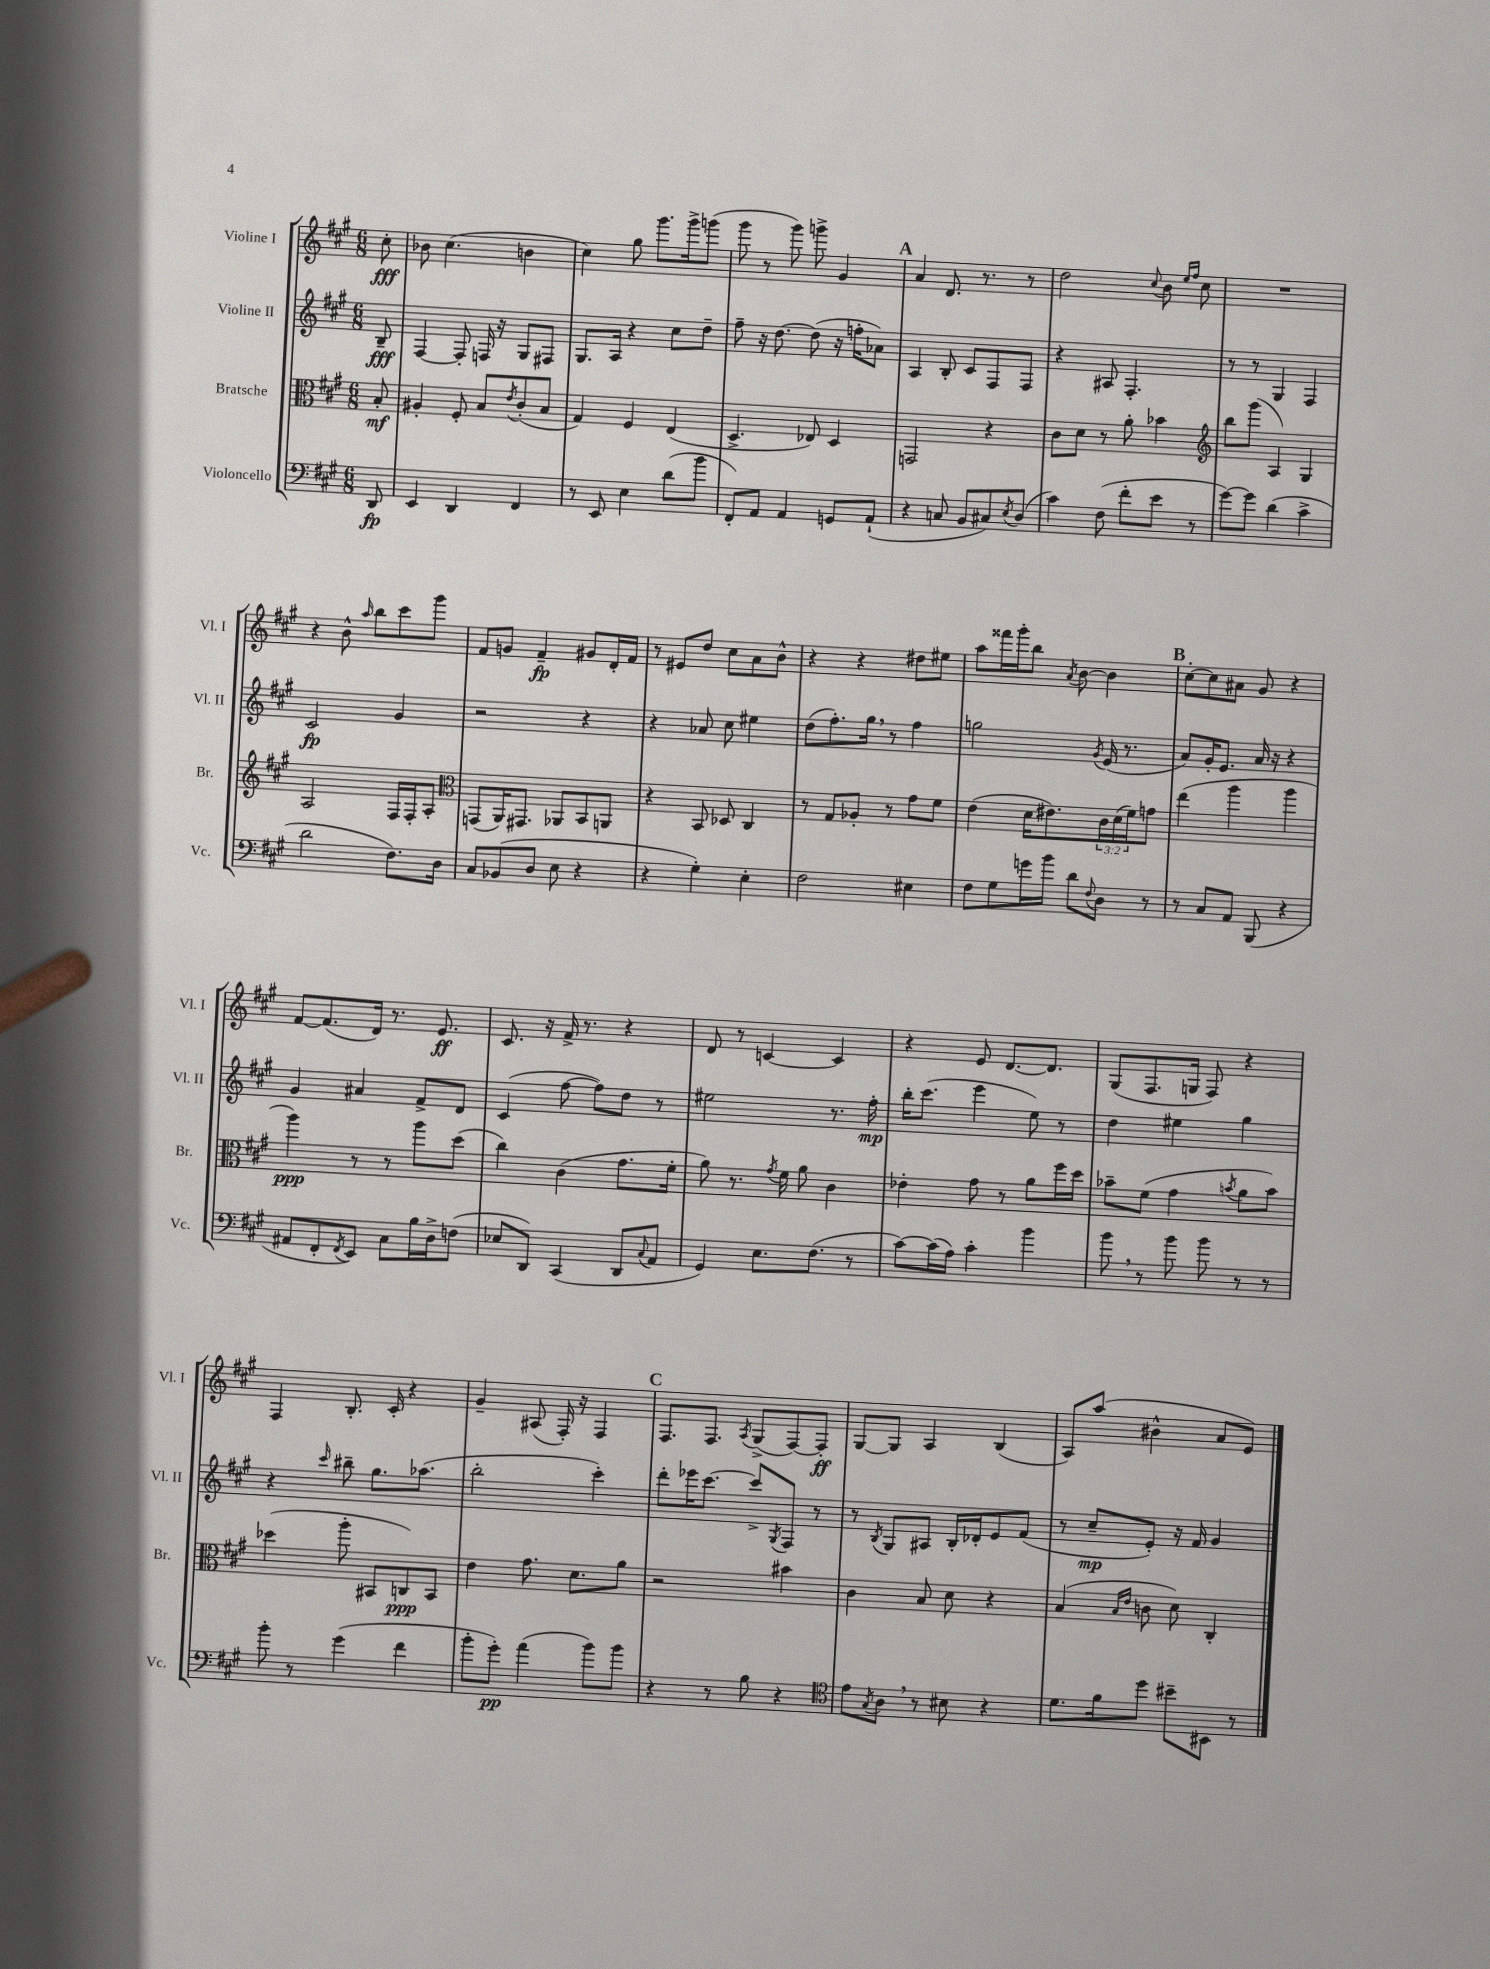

**kern	**dynam	**kern	**dynam	**kern	**dynam	**kern	**dynam
*part4	*part4	*part3	*part3	*part2	*part2	*part1	*part1
*staff4	*staff4	*staff3	*staff3	*staff2	*staff2	*staff1	*staff1
*I"Violoncello	*	*I"Bratsche	*	*I"Violine II	*	*I"Violine I	*
*I'Vc.	*	*I'Br.	*	*I'Vl. II	*	*I'Vl. I	*
*clefF4	*	*clefC3	*	*clefG2	*	*clefG2	*
*k[f#c#g#]	*	*k[f#c#g#]	*	*k[f#c#g#]	*	*k[f#c#g#]	*
*M6/8	*	*M6/8	*	*M6/8	*	*M6/8	*
=	=	=	=	=	=	=	=
8DD/	fp	8B'/	mf	8B~/	fff	8cc#'\	fff
=1	=1	=1	=1	=1	=1	=1	=1
4EE/	.	4A#X'/	.	[4F#/	.	8b-X\	.
.	.	.	.	.	.	(4.cc#\	.
4DD/	.	8F#'/	.	8F#'/]	.	.	.
.	.	8B/L	.	16Fn/	.	.	.
.	.	.	.	16r	.	.	.
.	.	8qe/	.	.	.	.	.
4FF#/	.	(8c#'/	.	8G#/L	.	4bn\	.
.	.	8B/J	.	8F#X/J	.	.	.
=2	=2	=2	=2	=2	=2	=2	=2
8r	.	4G#/)	.	8.G#/L	.	4cc#\)	.
8EE/	.	.	.	.	.	.	.
.	.	.	.	16A/Jk	.	.	.
4E\	.	4F#/	.	4r	.	8gg#\	.
.	.	.	.	.	.	8.ggg#\L	.
(8d\L	.	(4E/	.	8cc#\L	.	.	.
.	.	.	.	.	.	16ggg#^\k	.
8b\J	.	.	.	8dd~\J	.	(8gggn\J	.
=3	=3	=3	=3	=3	=3	=3	=3
8FF#'/L)	.	4.D^/	.	8ff#~\	.	8ggg#\	.
8AA/J	.	.	.	16r	.	8r	.
.	.	.	.	[8.dd\	.	.	.
4AA/	.	.	.	.	.	8ggg#\)	.
.	.	8E-X/)	.	(8dd\]	.	8gggn^\	.
8GGn/L	.	4D/	.	16r	.	4g#/	.
.	.	.	.	16ffn'\KL	.	.	.
(8AA`/J	.	.	.	8a-X\J)	.	.	.
!!LO:REH:place=s1:t=A
=4	=4	=4	=4	=4	=4	=4	=4
4r	.	2GGn/	.	4A/	.	4a/	.
8Cn/	.	.	.	8B'/	.	8.d/	.
8BB/L	.	.	.	8c#/L	.	.	.
.	.	.	.	.	.	8.r	.
8C#X/)	.	4r	.	8F#/	.	.	.
8qE/	.	.	.	.	.	.	.
(8D/J	.	.	.	8F#/J	.	8r	.
=5	=5	=5	=5	=5	=5	=5	=5
4c#\)	.	8c#\L	.	4r	.	2dd\	.
.	.	8d\J	.	.	.	.	.
(8F#\	.	8r	.	8A#X/	.	.	.
8f#'\L	.	8a'\	.	4.F#'/	.	.	.
.	.	.	.	.	.	8qqcc#/	.
8e\J	.	4b-X\	.	.	.	8b\	.
.	.	.	.	.	.	16qqee/LL	.
.	.	.	.	.	.	16qqff#/JJ	.
8r	.	.	.	.	.	8cc#\	.
=6	=6	=6	=6	=6	=6	=6	=6
*	*	*clefG2	*	*	*	*	*
[8g#\L)	.	8bb\L	.	8r	.	2.r	.
8g#\J]	.	(8ggg#\J	.	8r	.	.	.
(4d\	.	4A/)	.	4G#/	.	.	.
4c#^\	.	4G#/	.	4F#/	.	.	.
!!LO:LB:g=z
=7	=7	=7	=7	=7	=7	=7	=7
2d\	.	2A/	.	2c#/	fp	4r	.
.	.	.	.	.	.	8b^^\	.
.	.	.	.	.	.	16qqaa/	.
.	.	.	.	.	.	8bb\L	.
8.F#\L)	.	16F#/LL	.	4g#/	.	8ccc#\	.
.	.	16F#'/J	.	.	.	.	.
.	.	8A'/J	.	.	.	8ggg#\J	.
16D\Jk	.	.	.	.	.	.	.
=8	=8	=8	=8	=8	=8	=8	=8
*	*	*clefC3	*	*	*	*	*
8C#/L	.	(8GGn/L	.	2r	.	8f#/L	.
(8BB-X/	.	16AA/K)	.	.	.	8gn/J	.
.	.	8.GG#X/J	.	.	.	.	.
8D/J	.	.	.	.	.	4f#~/	fp
8E\	.	8AA-X/L	.	.	.	.	.
4r	.	8BB/	.	4r	.	8g#X/L	.
.	.	8AAn/J	.	.	.	16d'/L	.
.	.	.	.	.	.	16f#/JJ	.
=9	=9	=9	=9	=9	=9	=9	=9
4r	.	4r	.	4r	.	8r	.
.	.	.	.	.	.	8e#X/L	.
4G#'\)	.	8BB/	.	8a-X/	.	8dd/J	.
.	.	8D-X/	.	8cc#\	.	8cc#\L	.
4E'\	.	4C#/	.	4ee#X\	.	8a\	.
.	.	.	.	.	.	8b^^\J	.
=10	=10	=10	=10	=10	=10	=10	=10
2F#\	.	8r	.	(8dd\L	.	4r	.
.	.	8G#/L	.	8.ff#'\)	.	.	.
.	.	8A-X'/J	.	.	.	4r	.
.	.	.	.	16gg#,\Jk	.	.	.
.	.	8r	.	8r	.	.	.
4E#X\	.	8g#\L	.	4ff#\	.	8dd#X\L	.
.	.	8f#\J	.	.	.	8ee#X\J	.
=11	=11	=11	=11	=11	=11	=11	=11
8F#\L	.	(4e\	.	2ggn\	.	8aa\L	.
8G#\	.	.	.	.	.	16fff##X\L	.
.	.	.	.	.	.	16ggg#'\J	.
16gn\L	.	16d\KL	.	.	.	8bb\J	.
16b\JJ	.	8.e#X\)	.	.	.	.	.
.	.	.	.	.	.	8qa/	.
8d\L	.	.	.	.	.	[8b\	.
8qqF#/	.	.	.	8qg#/	.	.	.
8D\J	.	24c#\L	.	(16e/	.	4b\]	.
.	.	(24d\	.	.	.	.	.
.	.	.	.	8.r	.	.	.
.	.	24f#\J)	.	.	.	.	.
8r	.	8gn\J	.	.	.	.	.
!!LO:REH:place=s1:t=B
=12	=12	=12	=12	=12	=12	=12	=12
8r	.	(4ee\	.	8a/L)	.	[8cc#'\L	.
8C#/L	.	.	.	16g#'/K	.	8cc#\]	.
.	.	.	.	8.e/J	.	.	.
8AA/J	.	4aa\	.	.	.	8a#X\J	.
(8BBB/	.	.	.	16a/	.	8g#/	.
.	.	.	.	16r	.	.	.
4r	.	4aa\	.	4r	.	4r	.
!!LO:LB:g=z
=13	=13	=13	=13	=13	=13	=13	=13
8AA#X/L	.	4aa\)	ppp	4g#/	.	[8f#/L	.
8FF#'/	.	.	.	.	.	(8.f#/]	.
8qFF#/	.	.	.	.	.	.	.
8EE/J)	.	8r	.	4a#X/	.	.	.
.	.	.	.	.	.	16d/Jk)	.
8C#\L	.	8r	.	.	.	8.r	.
16B\L	.	8aa\L	.	8f#^/L	.	.	.
16D^\J	.	.	.	.	.	8.e/	ff
(8Fn\J	.	(8dd\J	.	8d/J	.	.	.
=14	=14	=14	=14	=14	=14	=14	=14
8E-X/L	.	4cc#\)	.	(4c#/	.	8.c#/	.
8DD/J)	.	.	.	.	.	.	.
.	.	.	.	.	.	16r	.
(4CC#/	.	(4c#\	.	[8ff#\	.	16f#^/	.
.	.	.	.	.	.	8.r	.
.	.	.	.	8ff#\L])	.	.	.
8DD/L	.	8.g#\L	.	8dd\J	.	4r	.
8qqC#/	.	.	.	.	.	.	.
8AA/J	.	.	.	8r	.	.	.
.	.	16f#'\Jk	.	.	.	.	.
=15	=15	=15	=15	=15	=15	=15	=15
4GG#/)	.	8a\)	.	2ee#X\	.	8d/	.
.	.	8.r	.	.	.	8r	.
8.E\L	.	.	.	.	.	[4cn/	.
.	.	8qg#/	.	.	.	.	.
.	.	16f#\	.	.	.	.	.
.	.	8a\	.	.	.	.	.
(8.F#\J	.	.	.	.	.	.	.
.	.	4c#\	.	8.r	.	4c/]	.
8r	.	.	.	.	.	.	.
.	.	.	.	16ff#'\	mp	.	.
=16	=16	=16	=16	=16	=16	=16	=16
[8c#\L)	.	4e-X'\	.	16bb'\KL	.	4r	.
.	.	.	.	(8.ccc#\J	.	.	.
(16c#\L]	.	.	.	.	.	.	.
16A\JJ)	.	.	.	.	.	.	.
4c#'\	.	8g#\	.	4eee\	.	8e/	.
.	.	8r	.	.	.	[8.d/L	.
4b\	.	8a\L	.	8ee\)	.	.	.
.	.	.	.	.	.	8.d/J]	.
.	.	16ff#\L	.	8r	.	.	.
.	.	16dd\JJ	.	.	.	.	.
=17	=17	=17	=17	=17	=17	=17	=17
8b,\	.	8b-X~\L	.	4dd\	.	(8G#/L	.
8r	.	(8f#\J	.	.	.	8.F#/	.
8b\	.	4g#\	.	4ee#X\	.	.	.
.	.	.	.	.	.	16Gn/Jk	.
8b\	.	.	.	.	.	8F#/)	.
.	.	8qbn/	.	.	.	.	.
8r	.	8a\L	.	4gg#\	.	4r	.
8r	.	8b\J)	.	.	.	.	.
!!LO:LB:g=z
=18	=18	=18	=18	=18	=18	=18	=18
8b'\	.	(4dd-X\	.	4r	.	4F#/	.
8r	.	.	.	.	.	.	.
.	.	.	.	16qqccc#/	.	.	.
(4g#\	.	8aa'\	.	8bb#X~\	.	8.B'/	.
.	.	8BB#X/L	.	8.gg#\L	.	.	.
.	.	.	.	.	.	16c#'/	.
4f#\	.	8Cn/)	ppp	.	.	4r	.
.	.	.	.	(8.aa-X\J	.	.	.
.	.	8BB#/J	.	.	.	.	.
=19	=19	=19	=19	=19	=19	=19	=19
8b'\L	.	4e\	.	2bb'\	.	4g#~/	.
8g#'\J)	pp	.	.	.	.	.	.
(4a\	.	8.g#\	.	.	.	(8A#X/	.
.	.	.	.	.	.	16F#'/)	.
.	.	8.d\L	.	.	.	16r	.
8b\L)	.	.	.	4ccc#'\)	.	4F#/	.
8b\J	.	8a\J	.	.	.	.	.
!!LO:REH:place=s1:t=C
=20	=20	=20	=20	=20	=20	=20	=20
4r	.	2r	.	8ddd'\L	.	8.F#/L	.
.	.	.	.	16eee-X\K	.	.	.
.	.	.	.	[8.ccc#\J	.	8.F#/J	.
8r	.	.	.	.	.	.	.
.	.	.	.	.	.	8qA/	.
8B\	.	.	.	8ccc#^/L]	.	(8G#^/L	.
.	.	.	.	8qG#/	.	.	.
4r	.	4b#X\	.	8F#/J	.	[8F#/)	.
.	.	.	.	8r	.	8F#'/J]	ff
=21	=21	=21	=21	=21	=21	=21	=21
*clefC4	*	*	*	*	*	*	*
8e\L	.	4c#\	.	8r	.	[8G#/L	.
8qG#/	.	.	.	8qB/	.	.	.
8A,\J	.	.	.	8G#/L	.	8G#/J]	.
8r	.	8B/	.	8A#X/J	.	4A/	.
8B#X\	.	8d\	.	16B'/LL	.	.	.
.	.	.	.	16d-X'/J	.	.	.
4r	.	4r	.	8e/	.	(4B/	.
.	.	.	.	(8f#/J	.	.	.
=22	=22	=22	=22	=22	=22	=22	=22
8.d\L	.	(4B/	.	8r	.	8A/L)	.
.	.	.	.	8cc#~/L	mp	(8aa/J	.
16f#\k	.	.	.	.	.	.	.
.	.	16qqB/LL	.	.	.	.	.
.	.	16qqe/JJ	.	.	.	.	.
8dd\J	.	8cn\	.	8e'/J)	.	4b#X^^\	.
8b#X~\L	.	8d\)	.	16r	.	.	.
.	.	.	.	16f#/	.	.	.
8BB#X\J	.	4C#'/	.	4g#/	.	8a/L	.
8r	.	.	.	.	.	8e/J)	.
==	==	==	==	==	==	==	==
*-	*-	*-	*-	*-	*-	*-	*-
